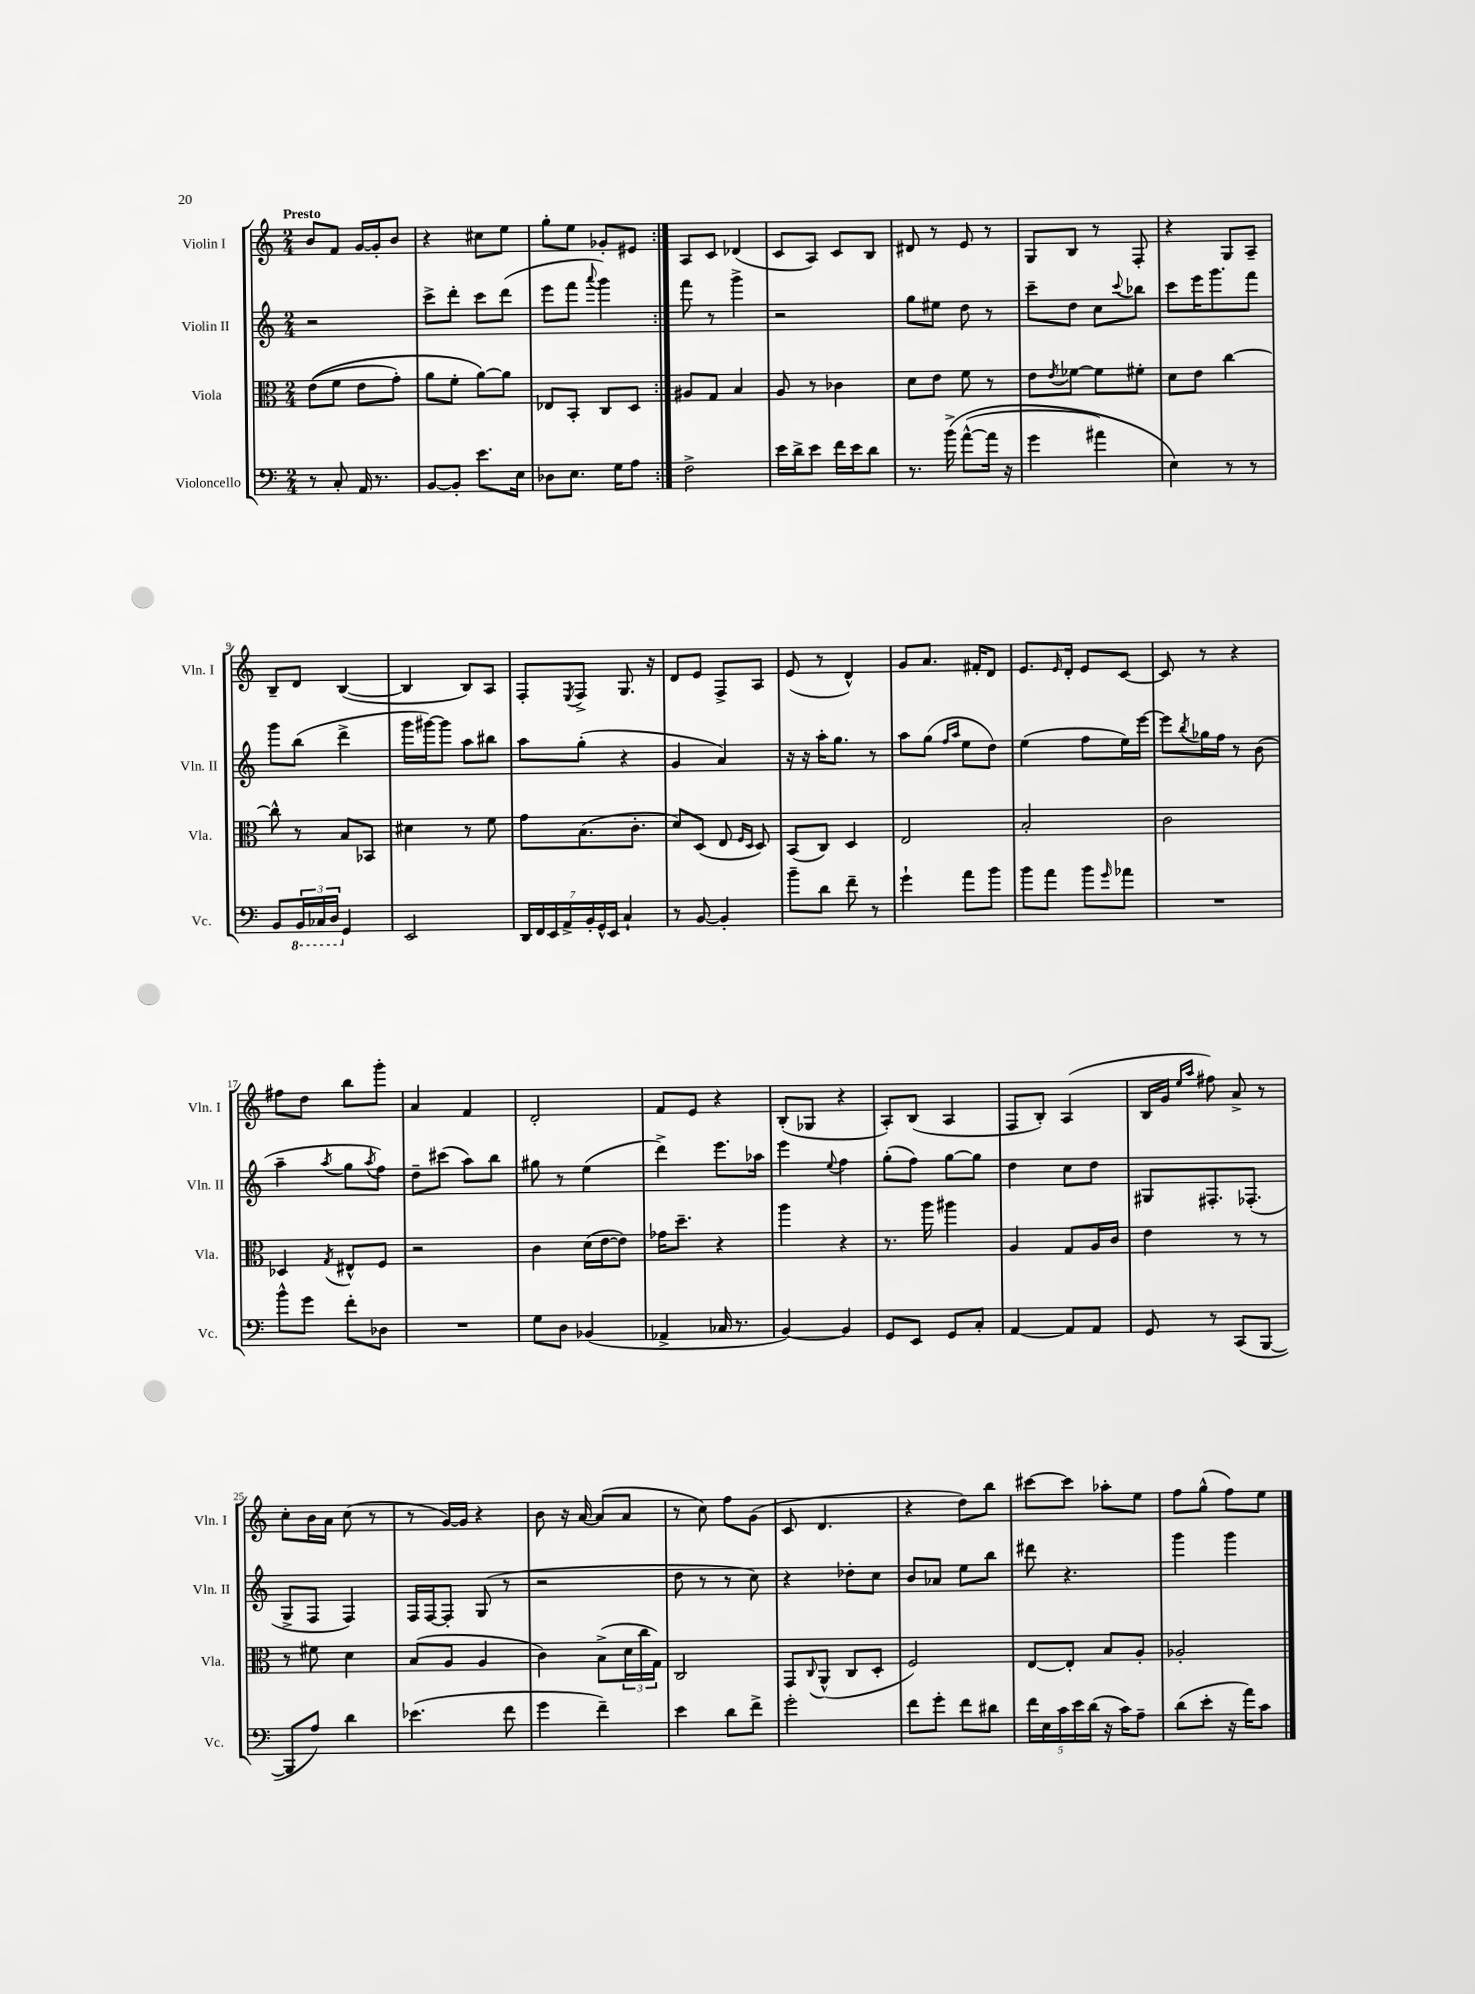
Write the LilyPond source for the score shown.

<<
\new StaffGroup <<
\new Staff = "s0" \with { instrumentName = "Violin I" shortInstrumentName = "Vln. I" } {
    \clef treble \key c \major \numericTimeSignature \time 2/4 \tempo "Presto"
    \repeat volta 2 { b'8 f'8 g'16~ g'16-. b'8 |
    r4 cis''8 e''8 |
    g''8-. e''8 ges'8-. eis'8 | }
    a8 c'8 des'4( |
    c'8 a8) c'8 b8 |
    dis'8 r8 e'8 r8 |
    g8 b8 r8 f8-. |
    r4 g8 a8-- |
    b8-- d'8 b4~( |
    b4 b8) a8 |
    f8-. \acciaccatura { e8 } f8-> g8. r16 |
    d'8 e'8 f8-> a8 |
    e'8( r8 d'4-^) |
    g'8 a'8. fis'16-. d'8 |
    e'8. \grace { e'16 } d'16-. e'8 c'8~ |
    c'8 r8 r4 |
    fis''8 d''8 b''8 g'''8-. |
    a'4 f'4 |
    d'2-. |
    f'8 e'8 r4 |
    b8-.( ges8 r4 |
    a8-.) b8( a4 |
    f8 b8-.) a4( |
    b16 g'16 \grace { e''16 a''16 } fis''8) a'8-> r8 |
    c''8-. b'16 a'16 c''8( r8 |
    r8 g'16~) g'16 r4 |
    b'8 r16 a'16~ a'8( a'8 |
    r8 c''8) f''8 g'8( |
    c'8 d'4. |
    r4 d''8) b''8 |
    cis'''8~ cis'''8 aes''8-. e''8 |
    f''8 g''8-^( f''8) e''8 \bar "|." |
}
\new Staff = "s1" \with { instrumentName = "Violin II" shortInstrumentName = "Vln. II" } {
    \clef treble \key c \major \numericTimeSignature \time 2/4
    \repeat volta 2 { r2 |
    c'''8-> d'''8-. c'''8 d'''8( |
    e'''8 f'''8 \appoggiatura { a'''8 } g'''4) | }
    f'''8 r8 g'''4-> |
    r2 |
    g''8 eis''8 d''8 r8 |
    c'''8-- d''8 c''8 \appoggiatura { c'''8 } bes''8 |
    c'''8 e'''16 g'''8. f'''8 |
    g'''8 b''8( d'''4-> |
    g'''16 gis'''16~) gis'''8 a''8 bis''8 |
    a''8 g''8-.( r4 |
    g'4 a'4) |
    r16 r16 a''16-. g''8. r8 |
    a''8 g''8( \grace { f''16 a''16 } e''8 d''8) |
    e''4( f''8 e''16) e'''16~ |
    e'''8 \acciaccatura { b''8 } ges''16 f''16 r8 b'8( |
    a''4-- \acciaccatura { a''8 } g''8 \acciaccatura { a''8 } f''8) |
    d''8-- cis'''8( a''8) b''8 |
    gis''8 r8 e''4( |
    d'''4->) e'''8. aes''16 |
    e'''4 \appoggiatura { e''8 } f''4 |
    g''8-.( f''8) g''8~ g''8 |
    d''4 c''8 d''8 |
    gis8 fis8.-. fes8.-.( |
    g8-> f8 f4) |
    f16 f16~ f8-. g8( r8 |
    r2 |
    d''8 r8 r8 c''8) |
    r4 des''8-. c''8 |
    b'8 aes'8 e''8 b''8 |
    dis'''8 r4. |
    g'''4 g'''4 \bar "|." |
}
\new Staff = "s2" \with { instrumentName = "Viola" shortInstrumentName = "Vla." } {
    \clef alto \key c \major \numericTimeSignature \time 2/4
    \repeat volta 2 { e'8(\( f'8 e'8 g'8-.) |
    a'8 f'8-. a'8~\) a'8 |
    ees8 b,8-. c8 d8 | }
    ais8 g8 b4 |
    a8 r8 ces'4 |
    d'8 e'8 f'8 r8 |
    e'8 \acciaccatura { e'8 } fes'8~ fes'8 fis'8-. |
    d'8 e'8 c''4~ |
    c''8-^ r8 b8 bes,8 |
    dis'4 r8 f'8 |
    g'8 b8.( c'8.-. |
    d'8) d8( e8 \grace { f16 d16 } d8) |
    b,8( c8) d4 |
    e2 |
    b2-. |
    c'2 |
    des4 \acciaccatura { g8 } eis8-^ f8 |
    r2 |
    c'4 d'16( e'16~ e'8) |
    ges'16 d''8.-- r4 |
    a''4 r4 |
    r8. a''16 ais''4 |
    a4 g8 a16 c'16 |
    e'4 r8 r8 |
    r8 fis'8 d'4 |
    b8( a8 a4 |
    c'4) b8->( \tuplet 3/2 { d'16 c''16 g16) } |
    c2 |
    g,8 \appoggiatura { c8 } a,8-^( c8 d8-. |
    f2) |
    e8~ e8-. b8 a8-. |
    aes2-. \bar "|." |
}
\new Staff = "s3" \with { instrumentName = "Violoncello" shortInstrumentName = "Vc." } {
    \clef bass \key c \major \numericTimeSignature \time 2/4
    \repeat volta 2 { r8 c8-. a,16 r8. |
    b,8~ b,8-. e'8. e16 |
    des8 e8. g16 a8 | }
    f2-> |
    e'16 d'16-> e'8 f'16 e'16 d'8 |
    r8. b'16->\( a'8~-^( a'16 r16 |
    g'4 ais'4) |
    e4\) r8 r8 |
    b,8 \tuplet 3/2 { \ottava #-1 b,,16 ces,16 d,16 \ottava #0 } g,4 |
    e,2 |
    \tuplet 7/4 { d,16 f,16 e,16 a,16-> b,16-. g,16-^ e,16 } c4-! |
    r8 b,8~ b,4-. |
    b'8-- d'8 f'8-- r8 |
    g'4-! a'8 b'8 |
    b'8 a'8 b'8 \grace { g'16 } aes'8 |
    R2 |
    b'8-^ g'8 f'8-. des8 |
    R2 |
    g8 d8 bes,4( |
    aes,4-> ces16 r8. |
    b,4~) b,4 |
    g,8 e,8 g,8 c8-. |
    a,4~ a,8 a,8 |
    g,8 r8 c,8( b,,8~ |
    b,,8 a8) d'4 |
    ees'4.( f'8 |
    g'4 f'4--) |
    e'4 d'8 f'8-> |
    g'2-. |
    f'8 g'8-. f'8 dis'8 |
    \tuplet 5/4 { f'16 e16 c'16 e'16 d'16( } r16 c'16) a8-- |
    d'8( e'8-. r16 a'16) c'8 \bar "|." |
}
>>
>>
